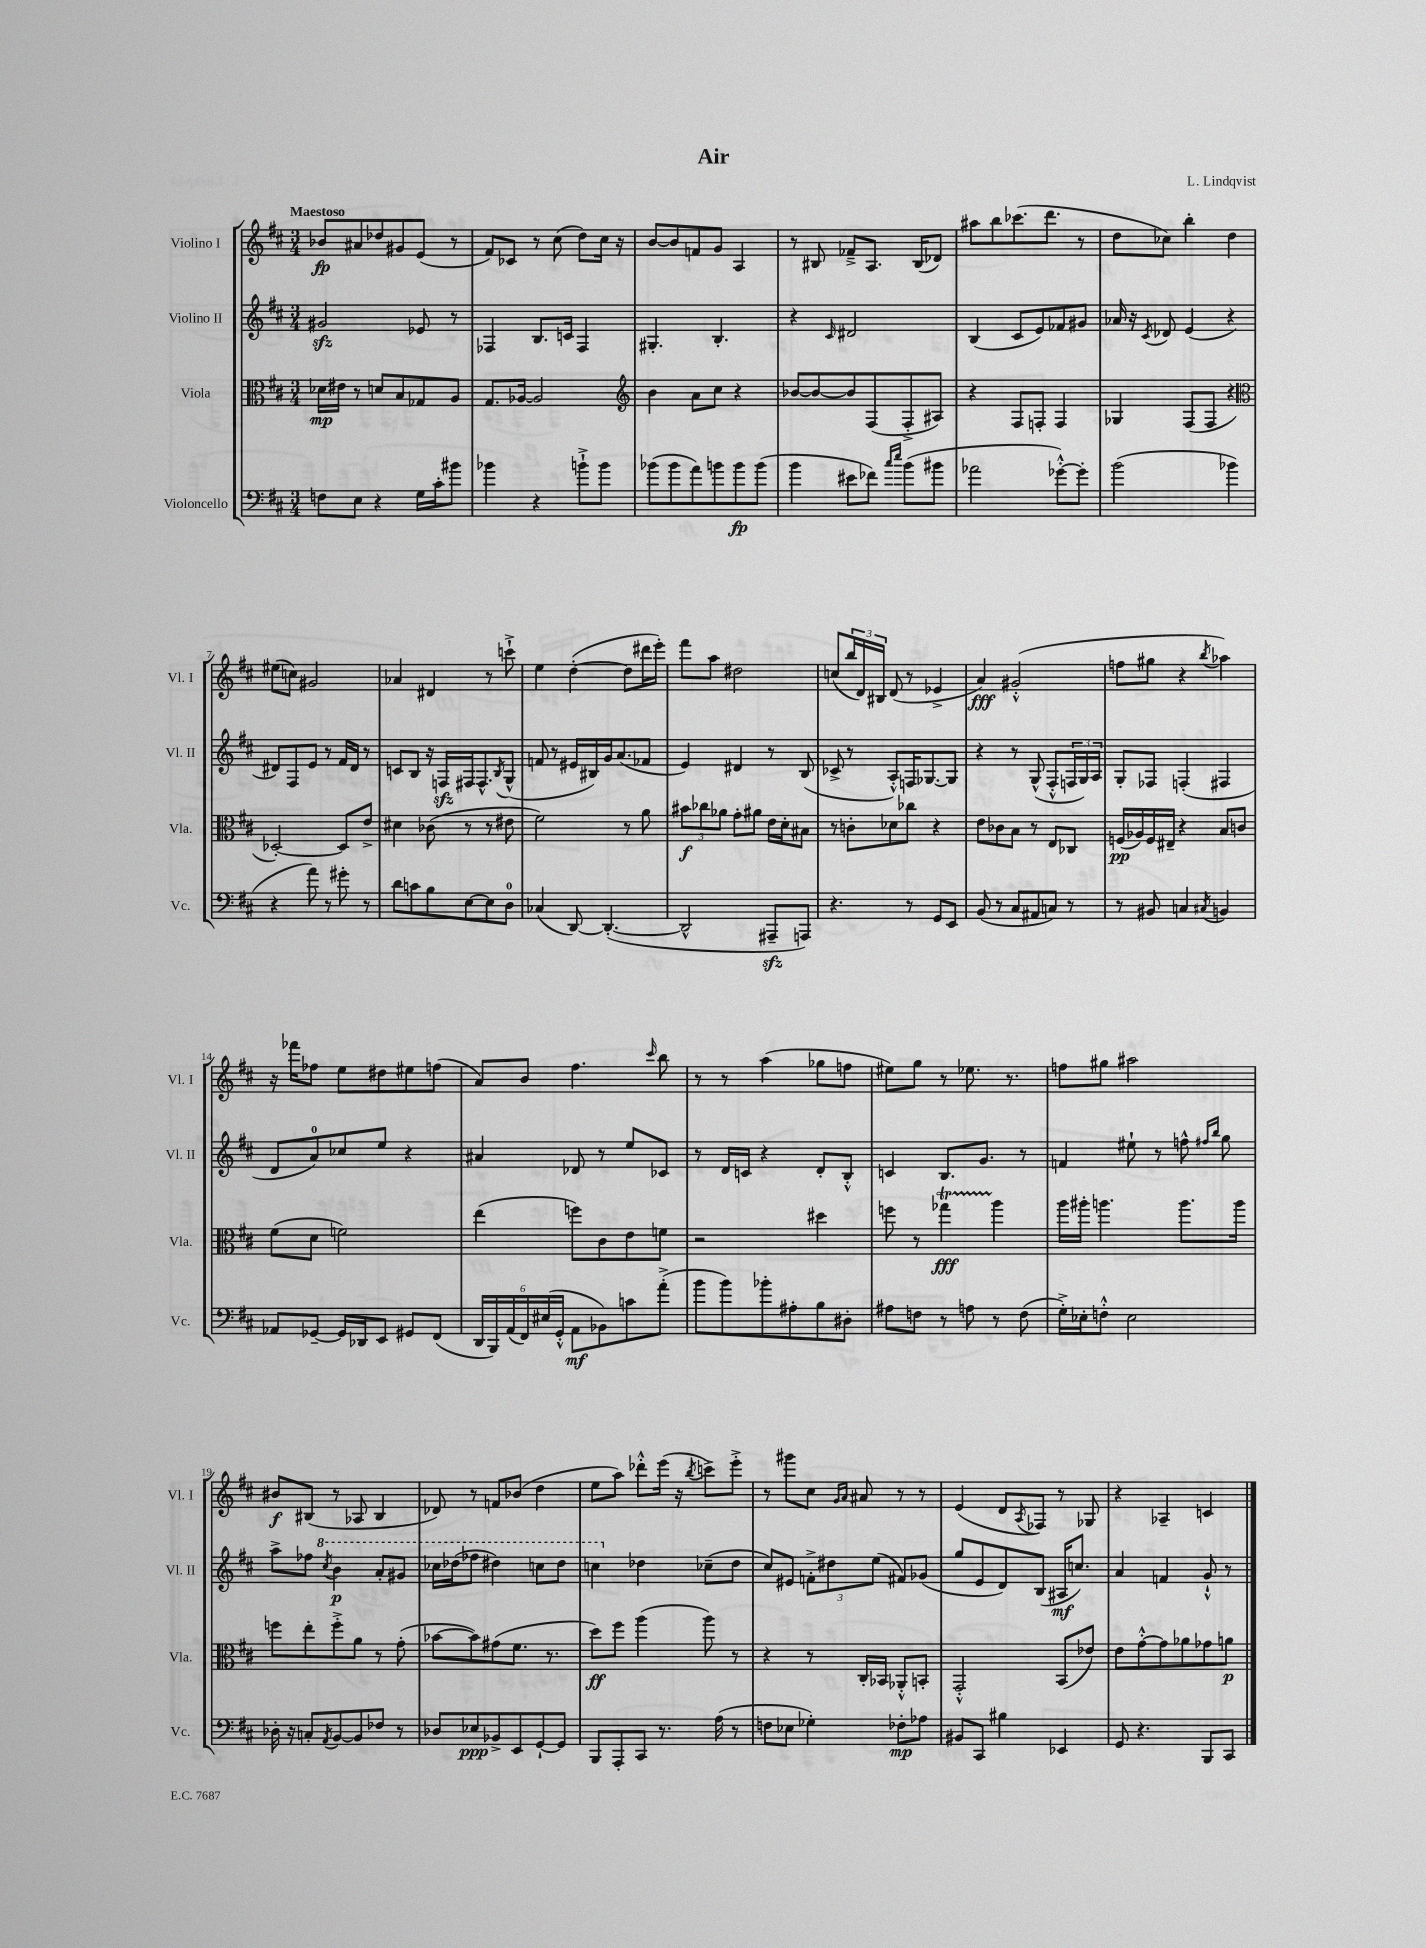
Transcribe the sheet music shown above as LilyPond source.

\header { title = "Air" composer = "L. Lindqvist" }
<<
\new StaffGroup <<
\new Staff = "s0" \with { instrumentName = "Violino I" shortInstrumentName = "Vl. I" } {
    \clef treble \key d \major \numericTimeSignature \time 3/4 \tempo "Maestoso"
    bes'8\fp ais'8 des''8 gis'8 e'8( r8 |
    fis'8) ces'8 r8 cis''8( d''8) cis''16 r16 |
    b'8~ b'8 f'8 g'8 a4 |
    r8 bis8 fes'8---> a8. bis16( des'8) |
    ais''8 b''8 ces'''8.( d'''8. r8 |
    d''8 ces''8) b''4-. d''4 |
    eis''8( c''8) gis'2 |
    aes'4 dis'4 r8 c'''8-!-> |
    e''4 d''4~-.( d''8 dis'''16 e'''16-.) |
    fis'''8 a''8 dis''2 |
    c''8( \tuplet 3/2 { b''16 d'16) bis16 } d'8( r8 ees'4-> |
    a'4\fff) gis'2-.-^( |
    f''8 gis''8 r4 \acciaccatura { b''8 } aes''4) |
    r16 fes'''16 fes''8 e''8 dis''8 eis''8 f''8( |
    a'8) b'8 fis''4. \grace { cis'''16 } b''8 |
    r8 r8 a''4( ges''8 f''8 |
    eis''8) g''8 r8 ees''8. r8. |
    f''8 gis''8 ais''2 |
    bis'8\f bis8( r8 aes8 bis4 |
    des'8) r8 f'8 bes'8( d''4 |
    e''8 a''8) des'''8-.-^ e'''16( r16 \acciaccatura { b''8 } c'''8->) e'''8-.-> |
    r8 gis'''8 cis''8 \grace { g'16 a'16 } ais'8 r8 r8 |
    e'4( d'8 \acciaccatura { a8 } fes8) r8 ges8 |
    r4 aes4-- c'4 \bar "|." |
}
\new Staff = "s1" \with { instrumentName = "Violino II" shortInstrumentName = "Vl. II" } {
    \clef treble \key d \major \numericTimeSignature \time 3/4
    gis'2\sfz ees'8 r8 |
    fes4 b8. c'16 fes4 |
    gis4.-. b4.-. |
    r4 \grace { cis'16 } dis'2 |
    b4( cis'8 e'8) fes'8 gis'8 |
    aes'16 r16 \acciaccatura { cis'8 } des'8 e'4( r4 |
    dis'8) fis8 e'8 r8 fis'16 dis'16 r8 |
    c'8 b8 r16 f16\sfz fis16 fis8.-^ \acciaccatura { b8 } g8-^( |
    f'8 r8 eis'16 bis16) g'16 a'8.( fes'8 |
    e'4) dis'4 r8 b8( |
    ces'8-> r8 a8-.-^) f16 ges8.~ ges8 |
    r4 r8 g8-^( fis8-.-^ \tuplet 3/2 { f16 g16) a16 } |
    g8-. fes8 f4-.( fis4 |
    d'8 a'8-0) ces''8 e''8 r4 |
    ais'4 des'8 r8 e''8 ces'8 |
    r8 d'16 c'16 r4 d'8-. b8-.-^ |
    c'4 b8. g'8. r8 |
    f'4 eis''8-! r8 f''8-^ \grace { fis''16 b''16 } g''8 |
    a''8-> fes''8 \ottava #1 \acciaccatura { cis'''8 } b''4\p a''8-. gis''8 |
    ces'''16 des'''16( fes'''8 dis'''4) c'''8 dis'''8 |
    c'''4 \ottava #0 des''4 ces''8--( des''8 |
    cis''8) eis'8 \tuplet 3/2 { f'8-.-> dis''8 e''8( } fis'8) ges'8( |
    g''8 e'8 d'8) b8( ais16\mf c''8.) |
    a'4 f'4 g'8-!-^ r8 \bar "|." |
}
\new Staff = "s2" \with { instrumentName = "Viola" shortInstrumentName = "Vla." } {
    \clef alto \key d \major \numericTimeSignature \time 3/4
    des'16\mp eis'16 r8 d'8 b8 ges8 a8 |
    g8. aes16~ aes2 |
    \clef treble b'4 a'8 cis''8 r4 |
    bes'8~ bes'8~ bes'8 fis8( fis8-.-> ais8) |
    r4 fis8 f8-. f4 |
    ges4 fis8( fis8 r4 |
    \clef alto des2~-.) des8 e'8-> |
    dis'4 ces'8( r8 r8 eis'8 |
    fis'2) r8 a'8 |
    \tuplet 3/2 { bis'8\f ces''8 aes'8 } g'8-. ais'8 e'16 d'16-. bis8 |
    r8 c'8-. des'8 ces''8 r4 |
    e'8 ces'8 b8 r8 e8 ces8 |
    f16\pp( aes16) f16 eis16-- r4 b8 c'8 |
    fis'8( d'8 f'2) |
    e''4( f''8) cis'8 e'8 f'8 |
    r2 dis''4 |
    f''8 r8 ges''4\startTrillSpan\fff a''4\stopTrillSpan |
    a''16 ais''16-. a''4. a''8. a''16 |
    f''8 e''8-. f''8-.-> a'8 r8 g'8-.( |
    bes'8~ bes'8) gis'8( fis'8. r8. |
    d''8\ff) fis''8 a''4( a''8) r8 |
    r4 r8 cis16-. bes,16 aes,8-.-^ b,8-. |
    g,2-.-^ b,8( ees'8) |
    e'8 g'8~-.-^ g'8 aes'8 ges'8 a'8\p \bar "|." |
}
\new Staff = "s3" \with { instrumentName = "Violoncello" shortInstrumentName = "Vc." } {
    \clef bass \key d \major \numericTimeSignature \time 3/4
    f8 e8 r4 g16 cis'16-. bis'8 |
    bes'4 r4 b'8-!-> b'8 |
    bes'8( bes'8 a'8) b'8 b'8\fp b'8( |
    b'4 eis'8 fes'8) \grace { cis''16 e''16 } b'8( bis'8 |
    aes'2 ges'8~-.-^) ges'8-. |
    b'2( bes'4 |
    r4 a'8) r8 gis'8-. r8 |
    d'8 c'8 b8 e8~ e8 d8-0 |
    ces4( d,8~) d,4.~-.( |
    d,2-^ ais,,8--\sfz a,,8) |
    r4. r8 g,8 e,8 |
    b,8( r8 cis8 ais,8 c8) r8 |
    r8 bis,8 c4 \acciaccatura { cis8 } b,4 |
    aes,8 ges,8~-- ges,16 des,16 e,8 gis,8 fis,8( |
    \tuplet 6/4 { d,16 b,,16) a,16( fis,16) eis16( g,16-.-^ } a,8\mf bes,8) c'8 a'8-.->( |
    b'8 b'8) bes'8-. ais8-. b8 dis8-. |
    ais8 f8 r8 a8 r8 f8( |
    g16-.->) ees16-. f8-.-^ ees2 |
    des16-. r16 c8-. \acciaccatura { a,8 } b,8~ b,8 fes8 r8 |
    des8 ees8\ppp bes,8-> e,8 g,8~-! g,8 |
    b,,8 a,,8-. cis,8 r8. a16( r8 |
    f8 ees8 ges4-.) fes8-.\mp aes8 |
    bis,8 cis,8 bis4 ees,4 |
    g,8 r4. b,,8 cis,8 \bar "|." |
}
>>
>>
